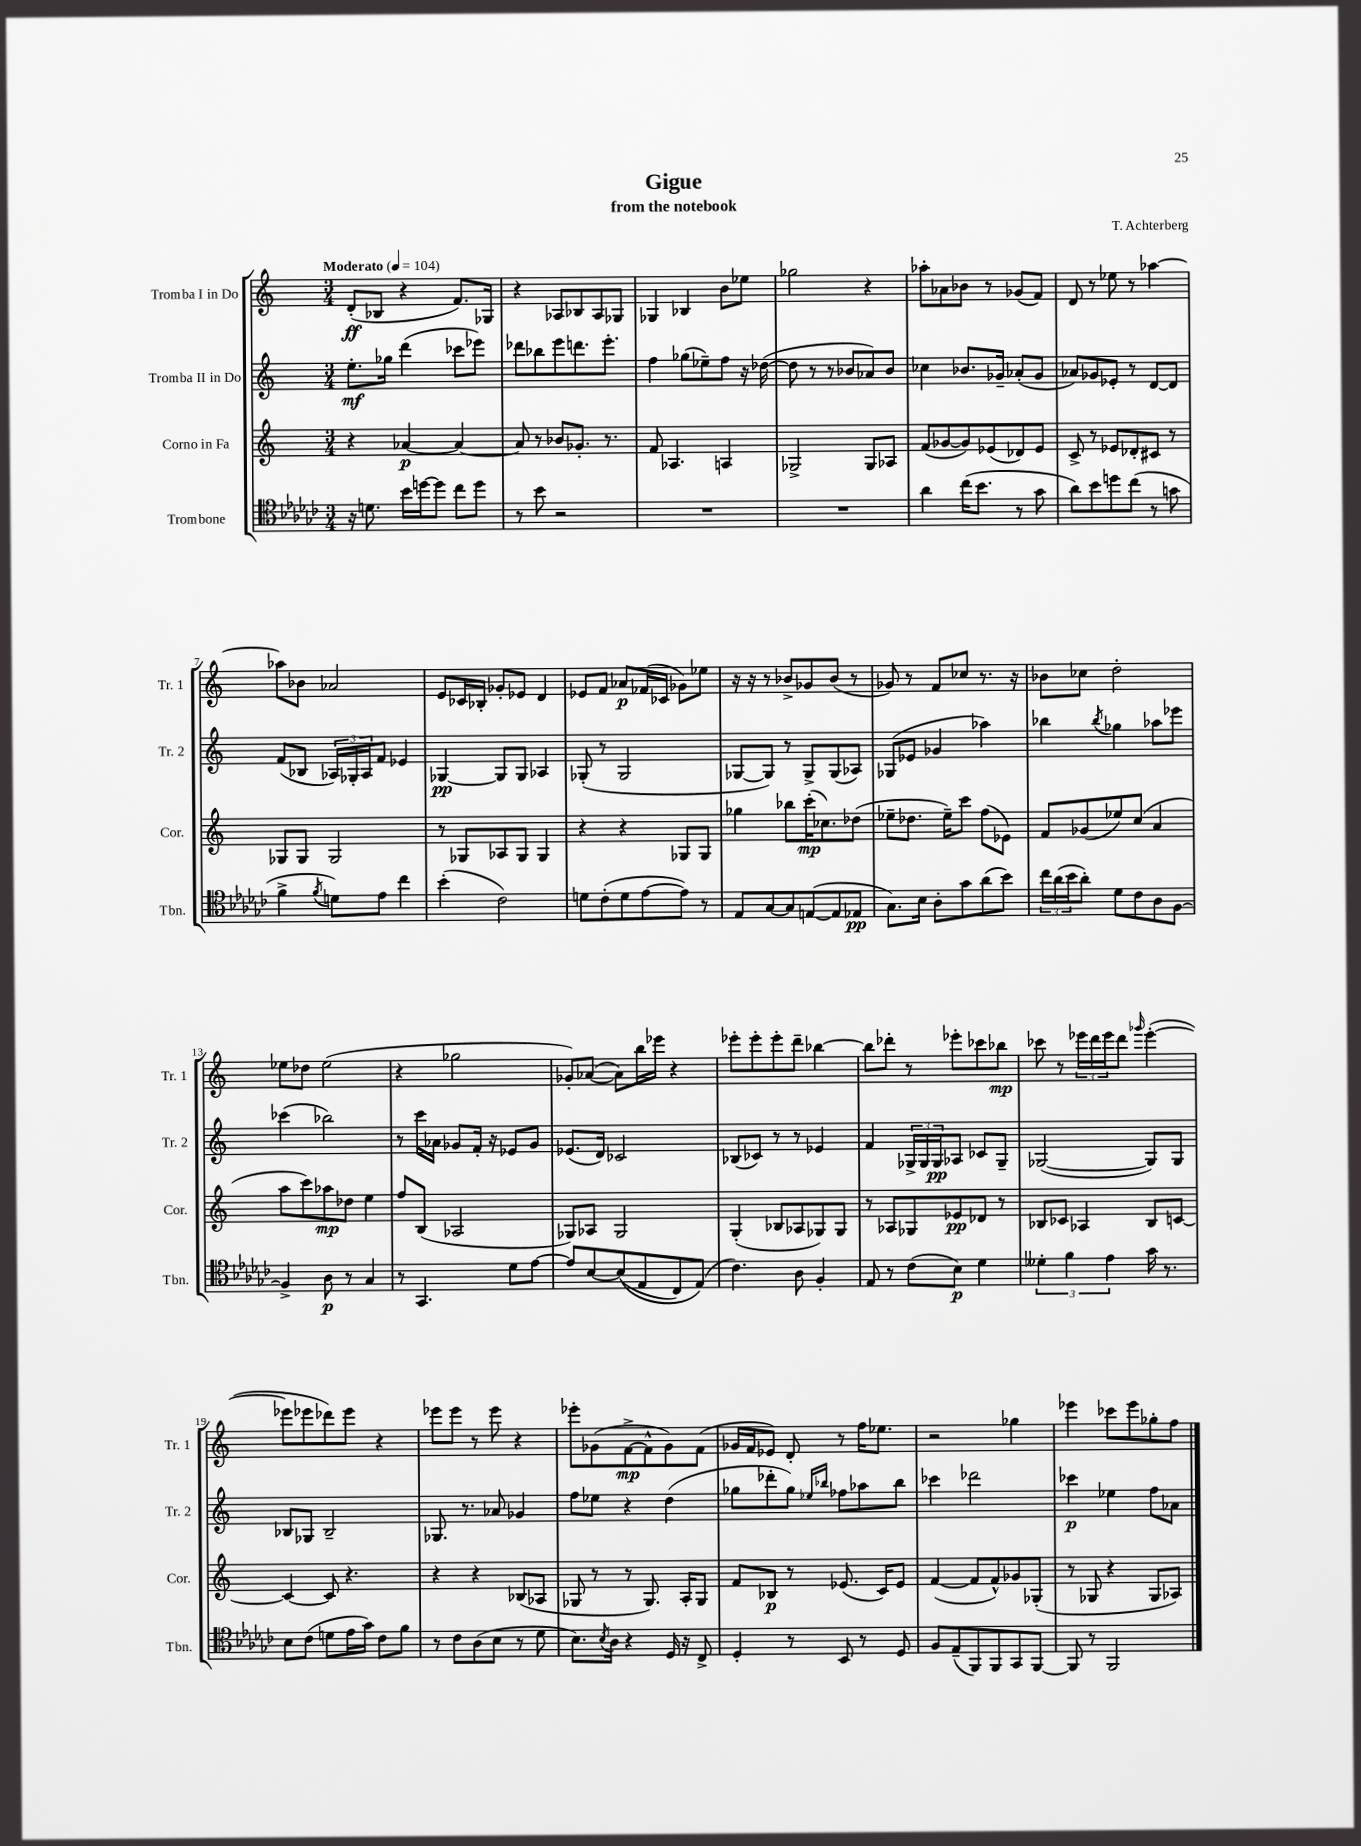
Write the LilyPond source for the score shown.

\header { title = "Gigue" composer = "T. Achterberg" subtitle = "from the notebook" }
<<
\new StaffGroup <<
\new Staff = "s0" \with { instrumentName = "Tromba I in Do" shortInstrumentName = "Tr. 1" } {
    \clef treble \key c \major \numericTimeSignature \time 3/4 \tempo "Moderato" 4 = 104
    d'8-.\ff( bes8 r4 f'8.) ges16 |
    r4 aes8 bes8 aes8 ges8 |
    ges4 bes4 b'8 ees''8 |
    ges''2 r4 |
    aes''8-. aes'8 bes'8 r8 ges'8( f'8) |
    d'8 r8 ees''8 r8 aes''4~ |
    aes''8 bes'8 aes'2 |
    e'8 ces'16 bes16-. ges'8-. ees'8 d'4 |
    ees'8 f'8 aes'8\p fes'16( ces'16 ges'8) ees''8 |
    r16 r16 r8 bes'8-> ges'8 bes'8( r8 |
    ges'8) r8 f'8 ces''8 r8. r16 |
    bes'8 ces''8 d''2-. |
    ees''8 des''8 ees''2( |
    r4 ges''2 |
    ges'8-.) aes'8~( aes'8) b''16 ees'''16 r4 |
    ees'''8-. ees'''8-. ees'''8-. d'''8-- bes''4~ |
    bes''8 des'''8-. r8 ees'''8-. ces'''8 bes''8\mp |
    ces'''8 r8 \tuplet 3/2 { ees'''16 d'''16 ees'''16 } d'''8 \grace { ges'''16 } ees'''4~-.( |
    ees'''8 ees'''8 des'''8) ees'''8 r4 |
    ees'''8 ees'''8 r8 ees'''8 r4 |
    ees'''8-. ges'8( f'8~->\mp f'8-^ ges'8) f'8( |
    ges'16 f'16 ees'8) d'8-. r8 f''16 ees''8. |
    r2 ges''4 |
    ees'''4 ces'''8 ees'''8 ges''8-. f''8 \bar "|." |
}
\new Staff = "s1" \with { instrumentName = "Tromba II in Do" shortInstrumentName = "Tr. 2" } {
    \clef treble \key c \major \numericTimeSignature \time 3/4
    e''8.-.\mf ges''16 d'''4( ces'''8 ees'''8) |
    des'''8 bes''8 e'''8 d'''8. e'''8.-. |
    f''4 ges''8( ees''8--) f''8 r16 des''16~( |
    des''8 r8 r8 bes'8 aes'8) bes'8 |
    ces''4 bes'8. ges'16-- aes'8-.( ges'8 |
    aes'8) ges'8 ees'8-. r8 d'8~ d'8 |
    f'8( bes8 \tuplet 3/2 { aes16) ges16-. aes16 } f'8 ees'4 |
    ges4~\pp ges8 ges8 aes4 |
    ges8-.( r8 ges2 |
    ges8~ ges8) r8 ges8-> ges8( aes8) |
    ges8( ees'8 ges'4 aes''4) |
    bes''4 \acciaccatura { bes''8 } ges''4 aes''8 ees'''8 |
    ces'''4( bes''2) |
    r8 c'''16 aes'16 ges'8 f'16-. r16 ees'8 ges'8 |
    ees'8.( d'16) ces'2 |
    bes8( ces'8) r8 r8 ees'4 |
    f'4 \tuplet 3/2 { ges16-> ges16 ges16\pp } aes8 ces'8 ges8-- |
    ges2~( ges8) ges8 |
    bes8 ges8 bes2-- |
    ges8. r8. aes'8 ges'4 |
    f''8 ees''8 r4 d''4( |
    ges''8 des'''8-. ges''8) \grace { ees''16 bes''16 } fes''8 aes''8 bes''8 |
    ces'''4 des'''2 |
    ces'''4\p ees''4 f''8 aes'8 \bar "|." |
}
\new Staff = "s2" \with { instrumentName = "Corno in Fa" shortInstrumentName = "Cor." } {
    \clef treble \key c \major \numericTimeSignature \time 3/4
    r4 aes'4~\p aes'4~ |
    aes'8 r8 bes'8 ges'8.-. r8. |
    f'8 aes4. a4 |
    ges2-> ges8 aes8 |
    f'8( ges'8~ ges'8) ees'8( des'8) ees'8 |
    c'8-> r8 ees'8 des'8-. cis'8 r8 |
    ges8 ges8 ges2 |
    r8 ges8 aes8 ges8 ges4 |
    r4 r4 ges8 ges8 |
    ges''4 bes''8 c'''16-.\mp( ces''8.) des''8( |
    ees''8-- des''8. ees''16--) c'''8 f''8( ees'8) |
    f'8 ges'8( ees''8) c''8( a'4 |
    a''8 c'''8) aes''8\mp des''8 e''4 |
    f''8 b8( aes2 |
    ges8) aes8 ges2 |
    g4-.( bes8 aes8 ges8) ges8 |
    r8 aes8 ges8 ees'8\pp des'8 r8 |
    bes8 ces'8 aes4 bes8 c'8~ |
    c'4~ c'8 r4. |
    r4 r4 bes8( aes8 |
    ges8 r8 r8 ges8.) a16-. ges8 |
    f'8 bes8\p r8 ees'8.( c'16) ees'8 |
    f'4~( f'8 f'8-^) ges'8 ges8-.( |
    r8 ges8 r4 ges8 aes8) \bar "|." |
}
\new Staff = "s3" \with { instrumentName = "Trombone" shortInstrumentName = "Tbn." } {
    \clef tenor \key ges \major \numericTimeSignature \time 3/4
    r16 d'8. bes'16 d''16~ d''8 ces''8 d''8 |
    r8 bes'8 r2 |
    R2. |
    R2. |
    aes'4 ces''16( bes'8. r8 ges'8 |
    aes'8) bes'8 d''8 ces''8( r8 g'8 |
    f'4-> \acciaccatura { f'8 } d'8) ees'8 ces''4 |
    bes'4-.( ces'2) |
    d'8 ces'8-.( d'8 ees'8~ ees'8) r8 |
    ees8 ges8~ ges8 e8~( e8 ees8\pp |
    ges8.) bes16 aes8-. ges'8 aes'8( bes'8) |
    \tuplet 3/2 { ces''16 aes'16( bes'16 } aes'8-.) des'8 ces'8 aes8 f8~ |
    f4-> aes8\p r8 ges4 |
    r8 ges,4. des'8 ees'8~ |
    ees'8 bes8~ bes8(\( ees8 ces8) ees8(\) |
    ces'4.) aes8 f4-. |
    ees8 r8 ces'8( bes8\p) des'4 |
    \tuplet 3/2 { deses'4-. f'4 ees'4 } ges'16 r8. |
    bes8 ces'8( d'8 ees'16 ges'16) ces'8 f'8 |
    r8 ces'8 aes8( bes8 r8 des'8 |
    bes8.) \acciaccatura { bes8 } aes16 r4 des16 r16 ces8-> |
    des4-. r8 bes,8 r8 des8 |
    f8 ees8--( f,8) f,8 ges,8 f,8~ |
    f,8 r8 f,2 \bar "|." |
}
>>
>>
